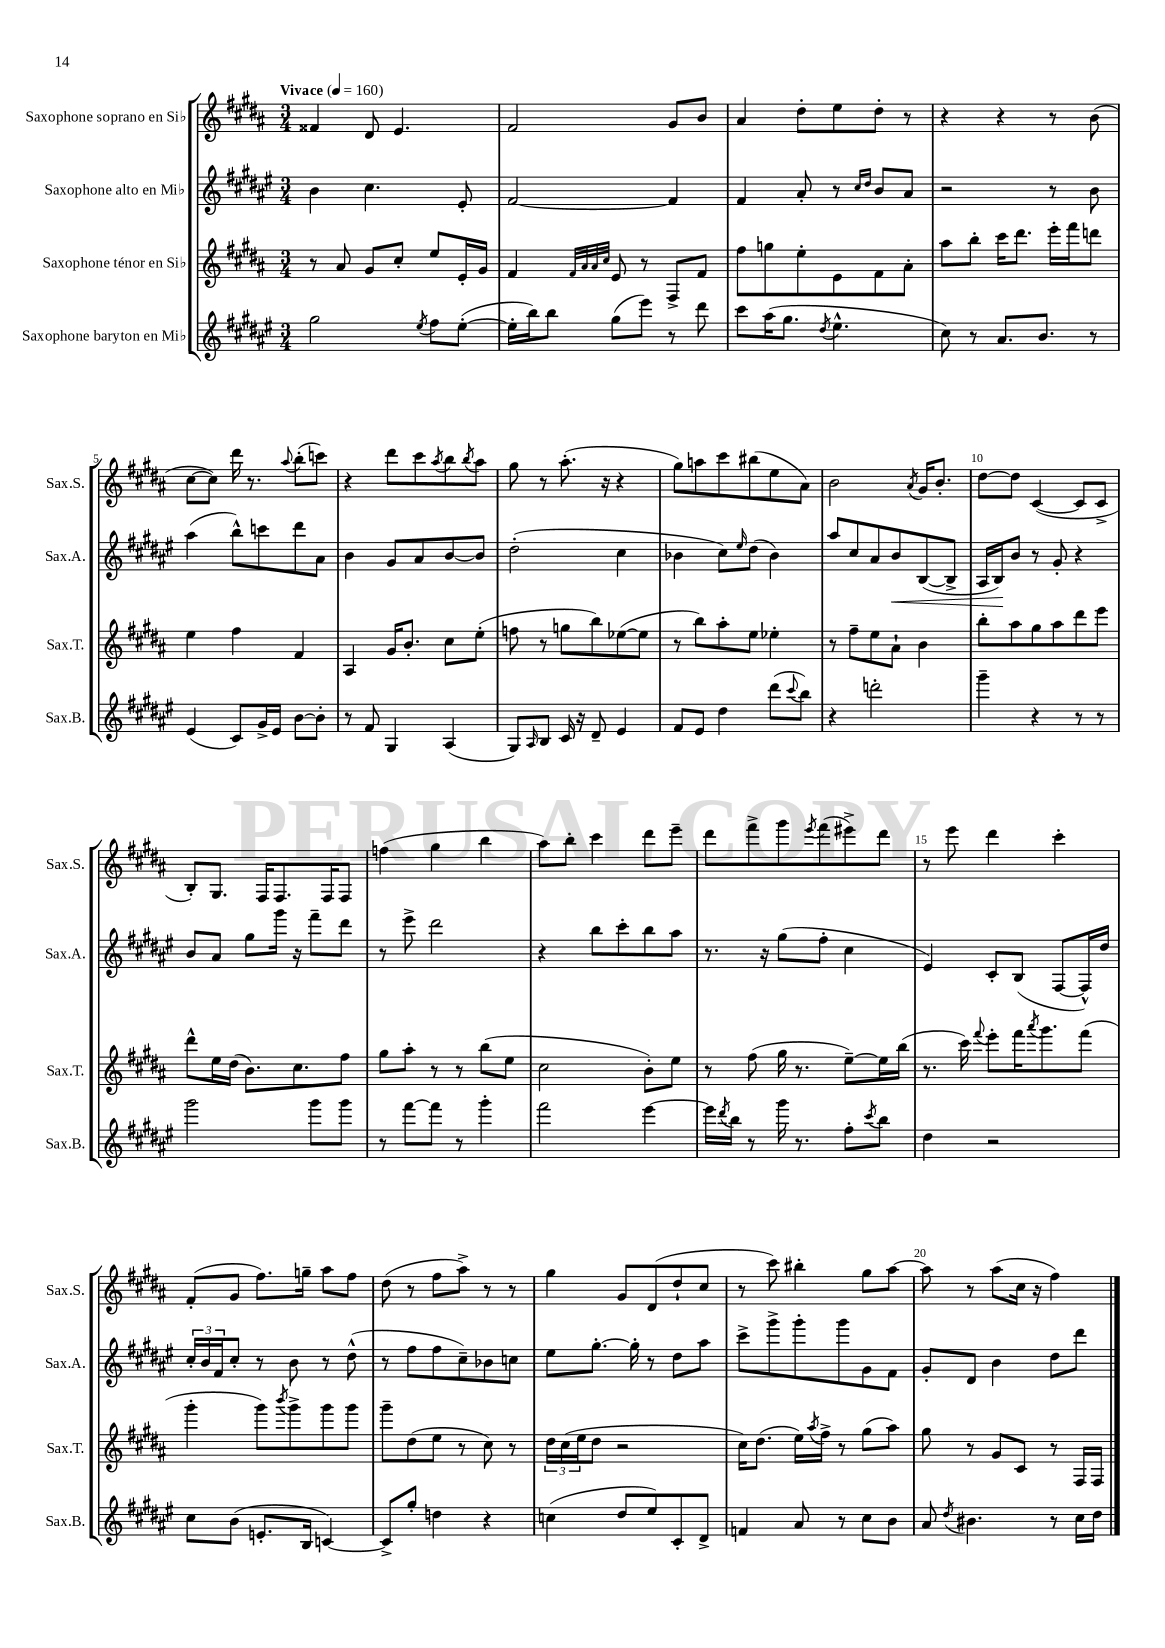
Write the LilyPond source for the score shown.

<<
\new StaffGroup <<
\new Staff = "s0" \with { instrumentName = "Saxophone soprano en Sib" shortInstrumentName = "Sax.S." } {
    \clef treble \key b \major \numericTimeSignature \time 3/4 \tempo "Vivace" 4 = 160
    fisis'4 dis'8 e'4. |
    fis'2 gis'8 b'8 |
    ais'4 dis''8-. e''8 dis''8-. r8 |
    r4 r4 r8 b'8( |
    cis''8~ cis''8) dis'''16 r8. \appoggiatura { ais''8 } b''8-.( c'''8) |
    r4 dis'''8 cis'''8 \acciaccatura { ais''8 } b''8 \acciaccatura { b''8 } ais''8 |
    gis''8 r8 ais''8.-.( r16 r4 |
    gis''8) a''8 cis'''8 bis''8( e''8 ais'8) |
    b'2 \acciaccatura { ais'8 } gis'16 b'8.-. |
    dis''8~ dis''8 cis'4~( cis'8 cis'8-> |
    b8-.) gis8. fis16 fis8. fis16 fis8 |
    f''4( gis''4 b''4 |
    ais''8) b''8-. cis'''4 dis'''8 e'''8-- |
    dis'''8 fis'''8-> gis'''8 \acciaccatura { e'''8 } fis'''8( eis'''8->) dis'''8 |
    r8 e'''8 dis'''4 cis'''4-. |
    fis'8-.( gis'8 fis''8.) g''16-- ais''8 fis''8 |
    dis''8( r8 fis''8 ais''8->) r8 r8 |
    gis''4 gis'8 dis'8( dis''8-! cis''8 |
    r8 cis'''8) bis''4-. gis''8 ais''8~ |
    ais''8 r8 ais''8( cis''16 r16 fis''4) \bar "|." |
}
\new Staff = "s1" \with { instrumentName = "Saxophone alto en Mib" shortInstrumentName = "Sax.A." } {
    \clef treble \key fis \major \numericTimeSignature \time 3/4
    b'4 cis''4. eis'8-. |
    fis'2~ fis'4 |
    fis'4 ais'8-. r8 \grace { cis''16 dis''16 } b'8 ais'8 |
    r2 r8 b'8 |
    ais''4( b''8-^) c'''8 dis'''8 ais'8 |
    b'4 gis'8 ais'8 b'8~ b'8 |
    dis''2-.( cis''4 |
    bes'4 cis''8) \grace { eis''16 } dis''8( bes'4) |
    ais''8 cis''8 ais'8 b'8\< b8~( b8-> |
    ais16 b16\!) b'8 r8 gis'8-. r4 |
    b'8 ais'8 gis''8 gis'''16 r16 fis'''8-- dis'''8 |
    r8 eis'''8-> dis'''2 |
    r4 b''8 cis'''8-. b''8 ais''8 |
    r8. r16 gis''8( fis''8-. cis''4 |
    eis'4) cis'8-. b8( fis8~ fis16-^) dis''16 |
    \tuplet 3/2 { cis''16-. b'16 fis'16 } cis''8-. r8 b'8 r8 dis''8-^( |
    r8 fis''8 fis''8 cis''8--) bes'8 c''8 |
    eis''8 gis''8.~-. gis''16-. r8 dis''8 ais''8 |
    cis'''8-> gis'''8-> gis'''8-. gis'''8 gis'8 fis'8 |
    gis'8-. dis'8 b'4 dis''8 dis'''8 \bar "|." |
}
\new Staff = "s2" \with { instrumentName = "Saxophone ténor en Sib" shortInstrumentName = "Sax.T." } {
    \clef treble \key b \major \numericTimeSignature \time 3/4
    r8 ais'8 gis'8 cis''8-. e''8 e'16-. gis'16 |
    fis'4 \grace { fis'32 ais'32 ais'32 cis''32 } e'8 r8 fis8-> fis'8 |
    fis''8 g''8 e''8-. e'8 fis'8 ais'8-. |
    ais''8 b''8-. cis'''16 dis'''8. e'''16-. fis'''16 d'''8 |
    e''4 fis''4 fis'4 |
    ais4 gis'16 b'8.-. cis''8 e''8-.( |
    f''8 r8 g''8 b''8) ees''8~( ees''8 |
    r8 b''8) ais''8-. e''8 ees''4-. |
    r8 fis''8-- e''8 ais'8-! b'4 |
    b''8-. ais''8 gis''8 ais''8 dis'''8 e'''8 |
    dis'''8-^ e''16 dis''16( b'8.) cis''8. fis''8 |
    gis''8 ais''8-. r8 r8 b''8( e''8 |
    cis''2 b'8-.) e''8 |
    r8 fis''8( gis''16 r8. e''8~--) e''16 b''16( |
    r8. cis'''16) \appoggiatura { fis'''8 } e'''8-. fis'''16 \acciaccatura { ais'''8 } gis'''8. fis'''8( |
    gis'''4-. gis'''8) \acciaccatura { b'''8 } gis'''8-> gis'''8 gis'''8 |
    gis'''8-- dis''8( e''8 r8 cis''8) r8 |
    \tuplet 3/2 { dis''16 cis''16( e''16 } dis''8 r2 |
    cis''16) dis''8.( e''16) \acciaccatura { ais''8 } fis''16-> r8 gis''8( ais''8) |
    gis''8 r8 gis'8 cis'8 r8 fis16 fis16 \bar "|." |
}
\new Staff = "s3" \with { instrumentName = "Saxophone baryton en Mib" shortInstrumentName = "Sax.B." } {
    \clef treble \key fis \major \numericTimeSignature \time 3/4
    gis''2 \acciaccatura { eis''8 } fis''8 eis''8~-.( |
    eis''16-. b''16) b''8 gis''8( eis'''8) r8 dis'''8 |
    cis'''8 ais''16( gis''8. \acciaccatura { dis''8 } eis''4.-^ |
    cis''8) r8 ais'8. b'8. r8 |
    eis'4( cis'8) gis'16-> eis'16 b'8~ b'8-. |
    r8 fis'8 gis4 ais4( |
    gis8) \grace { ais16 } b8 cis'16 r16 dis'8-- eis'4 |
    fis'8 eis'8 dis''4 dis'''8( \appoggiatura { cis'''8 } b''8) |
    r4 d'''2-. |
    gis'''4-- r4 r8 r8 |
    gis'''2 gis'''8 gis'''8 |
    r8 fis'''8~ fis'''8 r8 gis'''4-. |
    fis'''2 eis'''4~ |
    eis'''16 \acciaccatura { dis'''8 } b''16 r8 gis'''16 r8. fis''8-. \acciaccatura { cis'''8 } b''8 |
    dis''4 r2 |
    cis''8 b'8( e'8.-. b16 c'4~) |
    c'8-> gis''8-. d''4 r4 |
    c''4( dis''8 eis''8) cis'8-. dis'8-> |
    f'4 ais'8 r8 cis''8 b'8 |
    ais'8 \acciaccatura { dis''8 } bis'4. r8 cis''16 dis''16 \bar "|." |
}
>>
>>
\layout { \context { \Score \override BarNumber.break-visibility = ##(#f #t #t) barNumberVisibility = #(every-nth-bar-number-visible 5) } }
